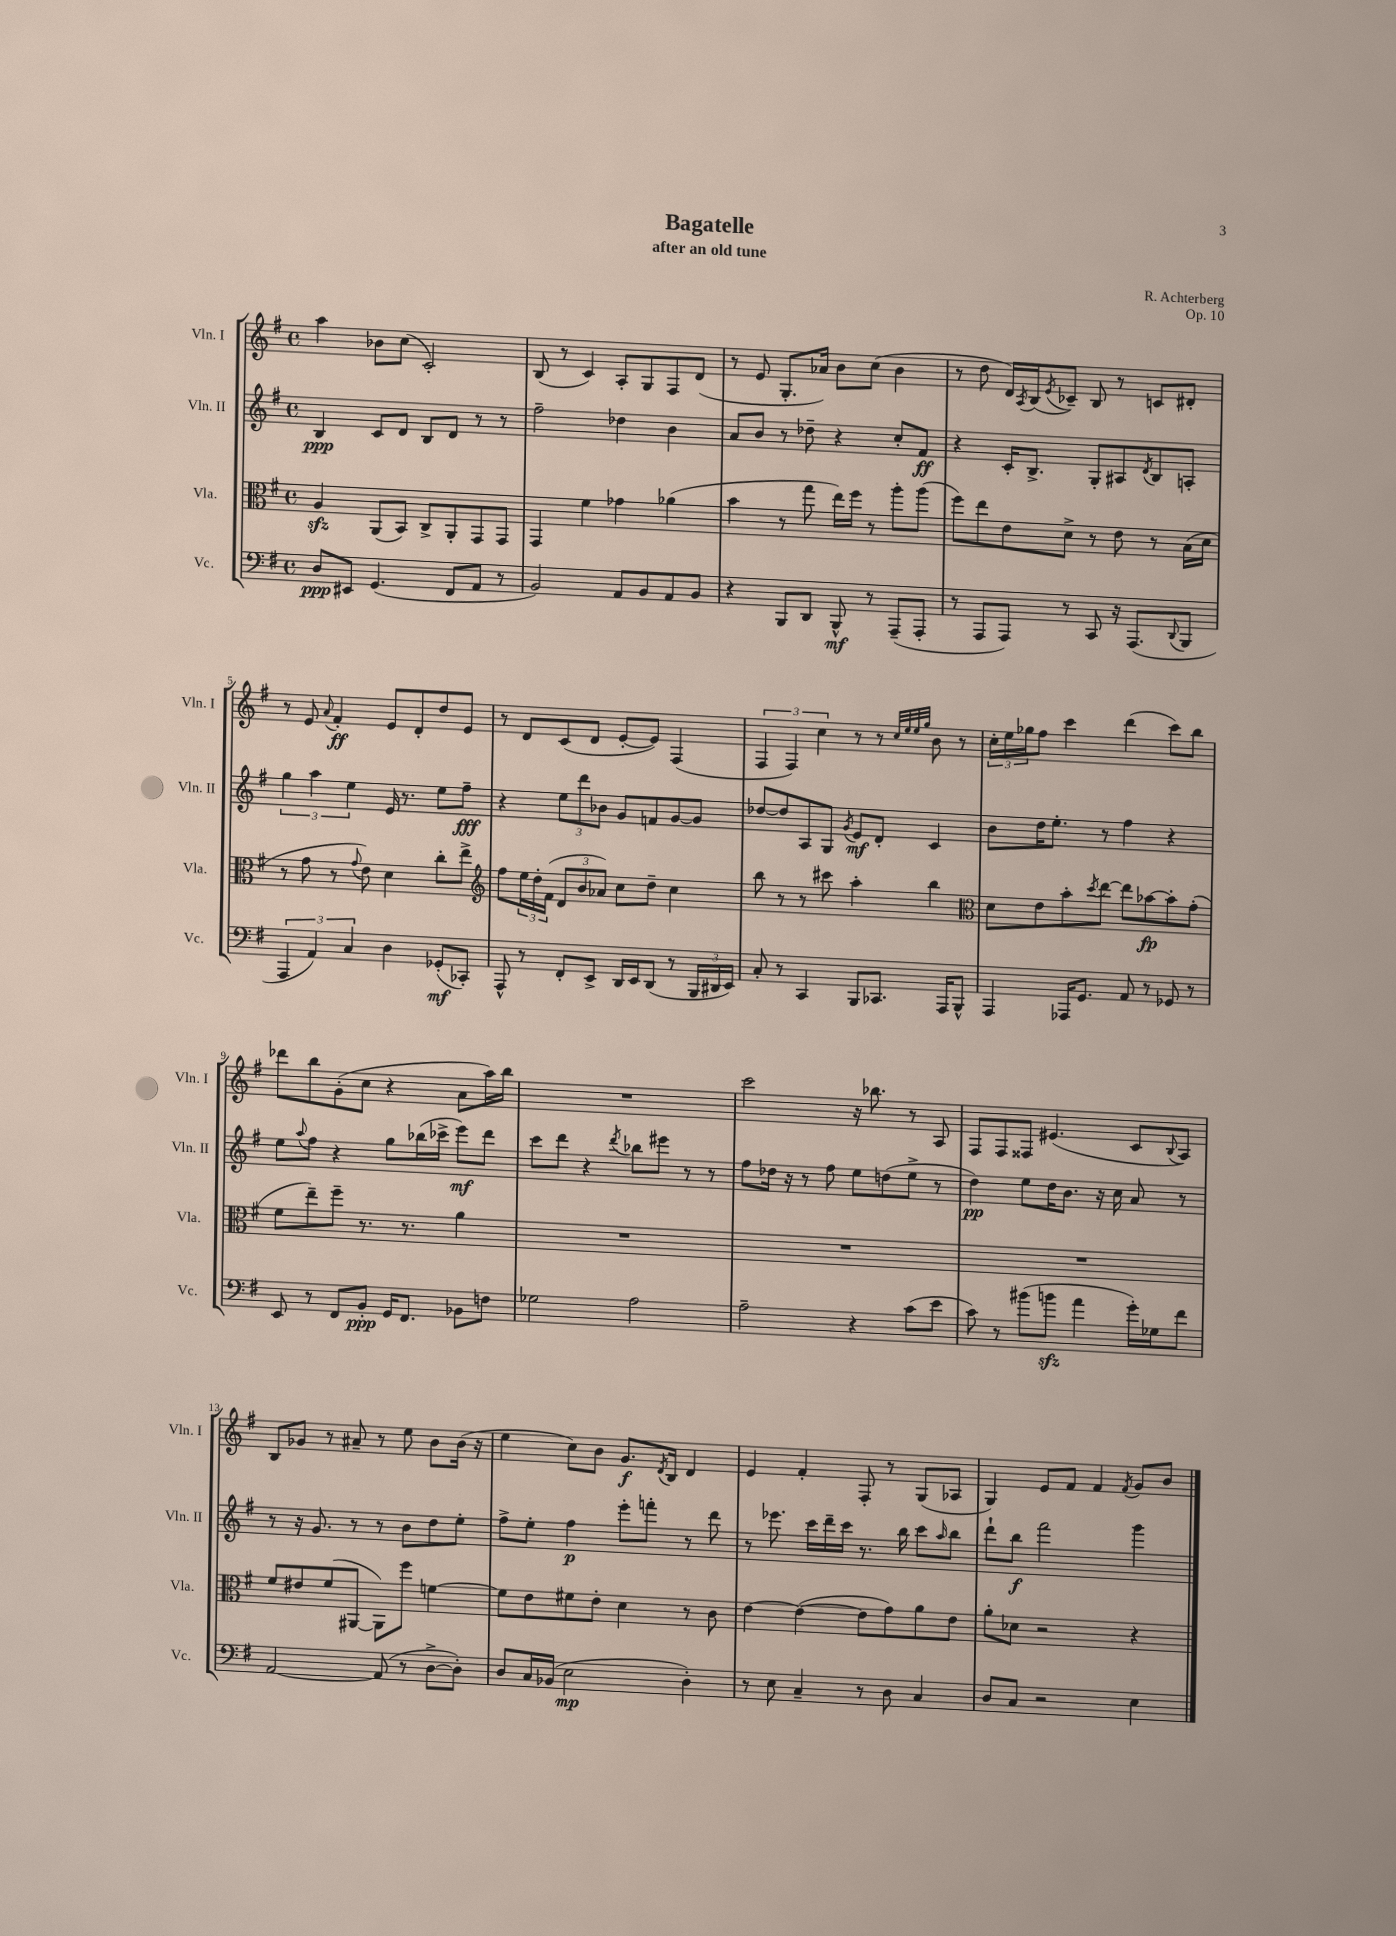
\header { title = "Bagatelle" composer = "R. Achterberg" subtitle = "after an old tune" opus = "Op. 10" }
<<
\new StaffGroup <<
\new Staff = "s0" \with { instrumentName = "Vln. I" shortInstrumentName = "Vln. I" } {
    \clef treble \key g \major \defaultTimeSignature \time 4/4
    a''4 bes'8 c''8( c'2-.) |
    b8( r8 c'4) a8-. g8 fis8 d'8( |
    r8 e'8 g8.-. aes'16) b'8 c''8( b'4 |
    r8 d''8 d'16) \acciaccatura { a8 } b16( \acciaccatura { e'8 } ces'8--) b8 r8 c'8 dis'8-. |
    r8 e'8 \appoggiatura { a'8 } fis'4-.\ff e'8 d'8-. d''8 e'8 |
    r8 d'8 c'8( d'8 e'8~-. e'8) fis4( |
    \tuplet 3/2 { fis4 fis4) c''4 } r8 r8 \grace { c''32 e''32 e''32 g''32 } b'8 r8 |
    \tuplet 3/2 { c''16-. e''16 ges''16 } fis''8 c'''4 d'''4( c'''8) b''8 |
    des'''8 b''8 g'8-.( c''8 r4 a'8 a''16) b''16 |
    R1 |
    c'''2 r16 bes''8. r8 a8 |
    fis8 fis8 fisis8 eis'4.( c'8 \appoggiatura { b8 } a8) |
    b8 ges'8 r8 ais'8-- r8 e''8 b'8 b'16( r16 |
    e''4 c''8) b'8 g'8.\f \acciaccatura { d'8 } b16 d'4 |
    e'4 fis'4-. fis8-. r8 g8( aes8 |
    g4) e'8 fis'8 fis'4 \acciaccatura { fis'8 } g'8 b'8 \bar "|." |
}
\new Staff = "s1" \with { instrumentName = "Vln. II" shortInstrumentName = "Vln. II" } {
    \clef treble \key g \major \defaultTimeSignature \time 4/4
    b4\ppp c'8 d'8 b8 d'8 r8 r8 |
    fis''2-- des''4 b'4 |
    a'8 b'8 r8 des''8-- r4 c''8-. fis'8\ff |
    r4 c'16-. b8.-> g8-. ais8 \acciaccatura { d'8 } b8 a8-. |
    \tuplet 3/2 { g''4 a''4 e''4 } e'16 r8. e''8 fis''8--\fff |
    r4 \tuplet 3/2 { e''8 d'''8 bes'8 } g'8 f'8 g'8~ g'8 |
    des''8~ des''8 a8 g8 \acciaccatura { g'8 } e'8\mf d'8-. c'4 |
    b'8 d''16 e''8.-. r8 fis''4 r4 |
    e''8 \appoggiatura { a''8 } fis''8 r4 g''8 bes''16( ces'''16-> e'''8\mf) d'''8 |
    c'''8 d'''8 r4 \acciaccatura { d'''8 } bes''8 eis'''8 r8 r8 |
    fis''8 des''16 r16 r8 fis''8 e''8 d''8( e''8-> r8 |
    d''4\pp) e''8 d''16 b'8. r16 c''16 a'8 r8 |
    r8 r16 g'8. r8 r8 b'8 d''8 e''8-. |
    fis''8-> e''8-. fis''4\p e'''8-. f'''8-. r8 d'''8 |
    r8 ees'''8. c'''16 d'''16-- c'''16 r8. b''16 c'''8 \grace { a''16 } b''8 |
    d'''8-! b''8\f fis'''2 g'''4 \bar "|." |
}
\new Staff = "s2" \with { instrumentName = "Vla." shortInstrumentName = "Vla." } {
    \clef alto \key g \major \defaultTimeSignature \time 4/4
    a4\sfz a,8( b,8) c8-> a,8-. g,8 g,8 |
    g,4 fis'4 ges'4 aes'4( |
    b'4 r8 g''8 e''16) fis''16 r8 a''8-. a''8( |
    fis''8) e''8 e'8 d'8-> r8 e'8 r8 b16( d'16 |
    r8 g'8 r8 \appoggiatura { g'8 } e'8) d'4 c''8-. e''8-> |
    \clef treble fis''8 \tuplet 3/2 { e''16 d''16-. fis'16( } \tuplet 3/2 { d'8 b'8 aes'8) } c''8 d''8-- c''4 |
    b''8 r8 r8 cis'''8 a''4-. b''4 |
    \clef alto d'8 e'8 b'8-. \acciaccatura { d''8 } e''8~ e''8 bes'8~\fp bes'8-. g'8-.( |
    fis'8 e''8--) fis''8-- r8. r8. a'4 |
    R1 |
    R1 |
    R1 |
    fis'8 eis'8 fis'8( ais,8~ ais,8) fis''8 f'4~ |
    f'8 e'8 fis'8 e'8-. d'4 r8 c'8 |
    e'4~ e'4~( e'8 g'8) a'8 e'8 |
    a'8-. des'8 r2 r4 \bar "|." |
}
\new Staff = "s3" \with { instrumentName = "Vc." shortInstrumentName = "Vc." } {
    \clef bass \key g \major \defaultTimeSignature \time 4/4
    d8\ppp eis,8 g,4.( fis,8 a,8 r8 |
    b,2) a,8 b,8 a,8 b,8 |
    r4 b,,8 d,8 b,,8-^\mf r8 a,,8--( a,,8-. |
    r8 a,,8 a,,8) r8 c,8 r16 a,,8.( \appoggiatura { d,8 } b,,8 |
    \tuplet 3/2 { a,,4 a,4) c4 } d4 ges,8-.\mf( ces,8-.) |
    a,,8-^ r8 fis,8-. e,8-> d,16 e,16 d,8( r8 \tuplet 3/2 { b,,16 dis,16 e,16) } |
    c8-. r8 c,4 b,,8 ces,8. a,,16 b,,8-^ |
    a,,4 aes,,16 g,8. a,8 r8 ges,8 r8 |
    e,8 r8 fis,8 b,8-.\ppp g,16 fis,8. bes,8 f8 |
    ges2 a2 |
    a2-- r4 c'8( e'8 |
    c'8) r8 bis'8( b'8\sfz a'4 g'16-.) ges16 fis'8 |
    a,2~ a,8( r8 d8~-> d8-.) |
    d8 c16 bes,16( e2\mp d4-.) |
    r8 e8 c4-- r8 d8 c4 |
    d8 c8 r2 e4 \bar "|." |
}
>>
>>
